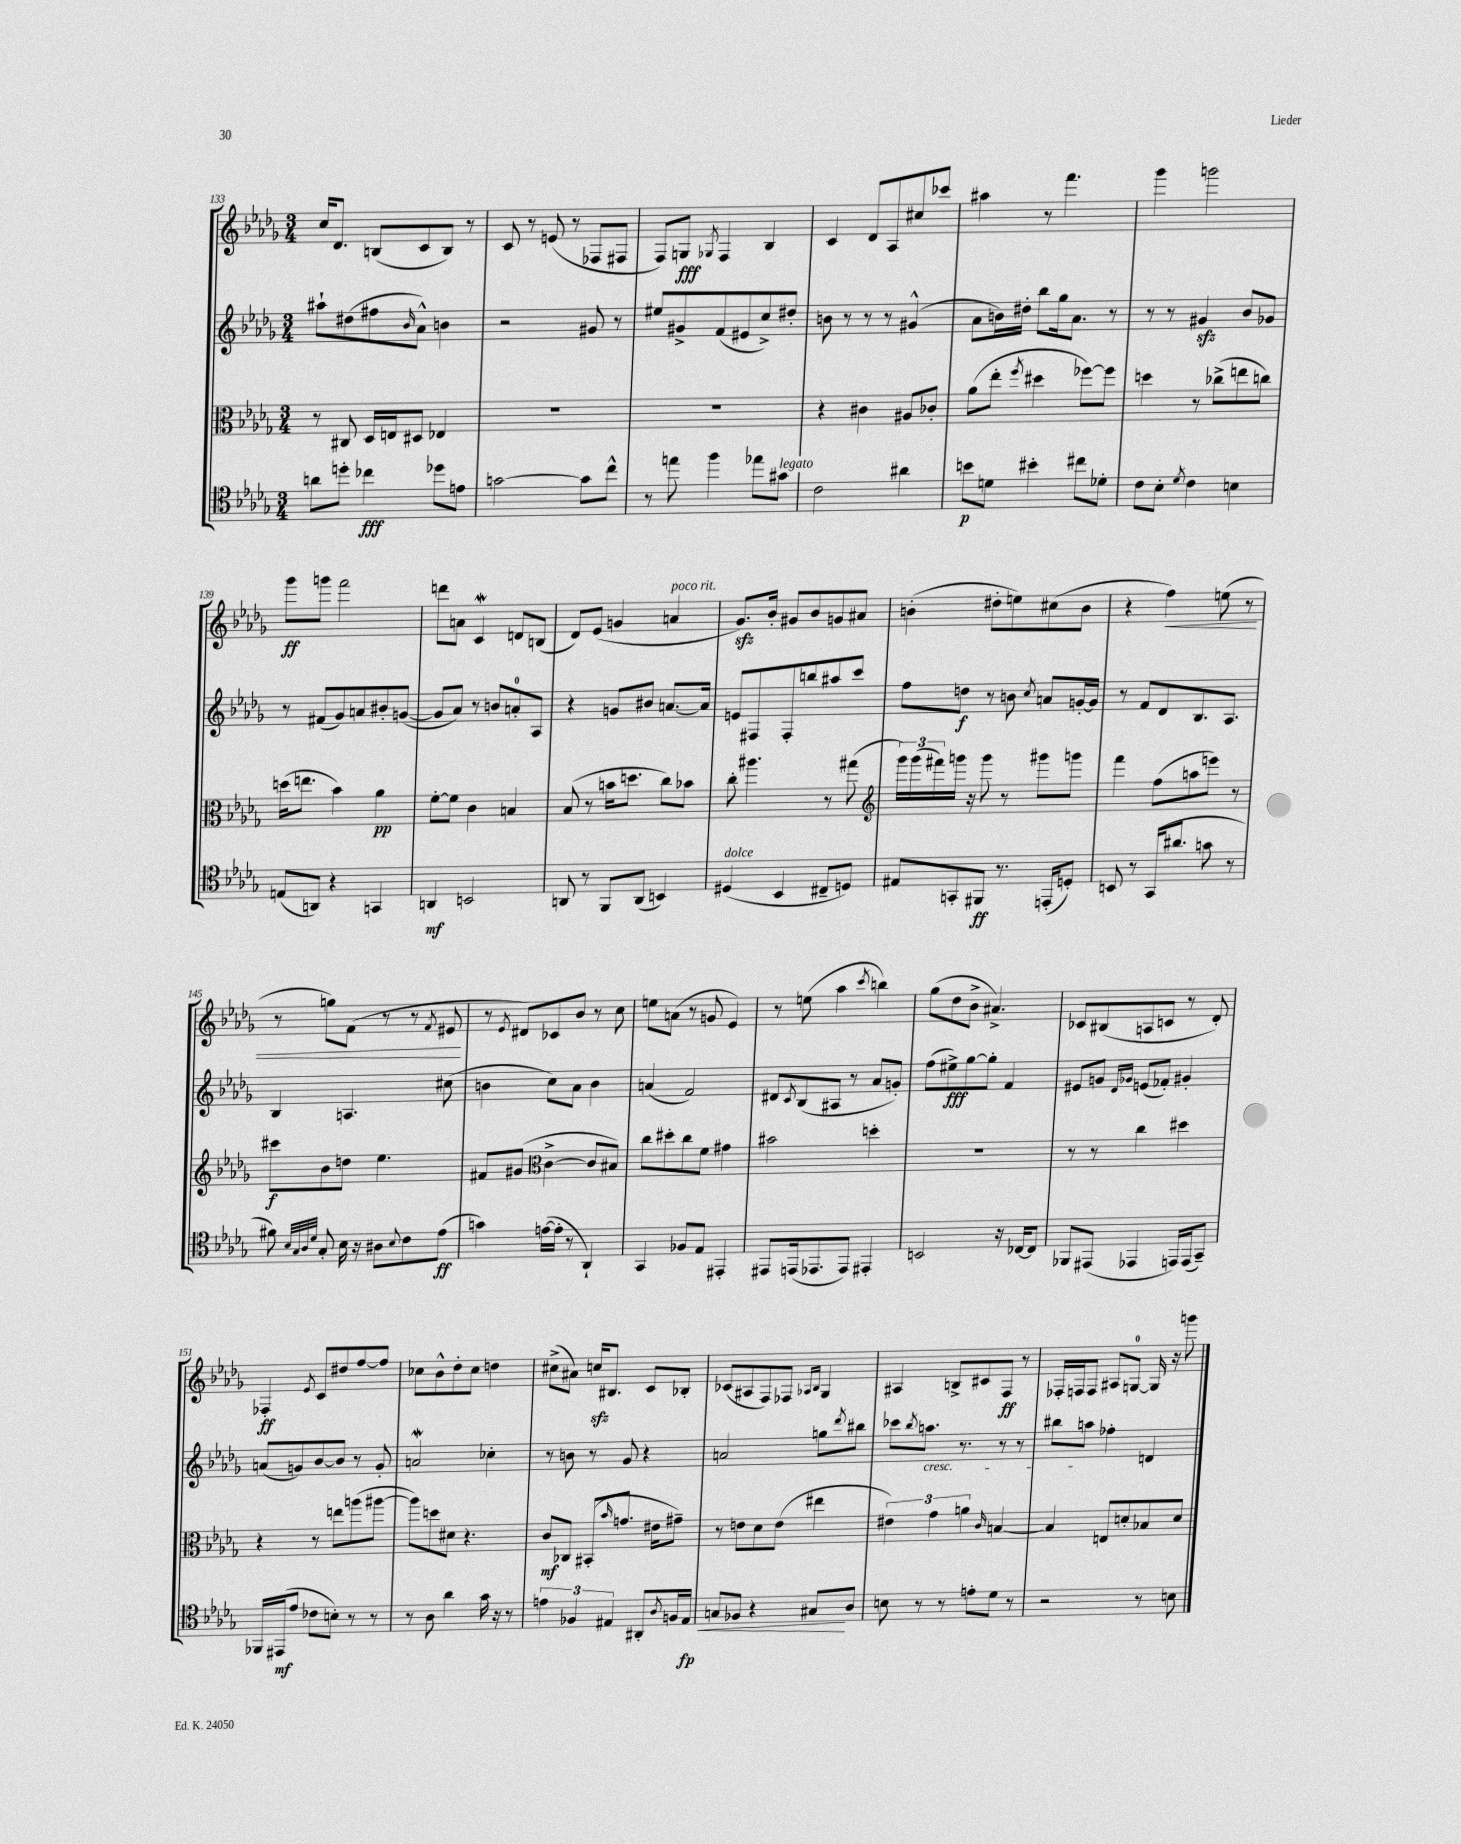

**kern	**dynam	**kern	**dynam	**kern	**dynam	**kern	**dynam
*part4	*part4	*part3	*part3	*part2	*part2	*part1	*part1
*staff4	*staff4	*staff3	*staff3	*staff2	*staff2	*staff1	*staff1
*clefC4	*	*clefC3	*	*clefG2	*	*clefG2	*
*k[b-e-a-d-g-]	*	*k[b-e-a-d-g-]	*	*k[b-e-a-d-g-]	*	*k[b-e-a-d-g-]	*
*M3/4	*	*M3/4	*	*M3/4	*	*M3/4	*
=133	=133	=133	=133	=133	=133	=133	=133
8an\L	.	8r	.	8aa#X`\L	.	16cc/KL	.
.	.	.	.	.	.	8.d-/J	.
8ddn'\J	.	8C#X/	.	(8dd#X\	.	.	.
4cc-X\	fff	16D-/LL	.	8ff#X\	.	(8Bn/L	.
.	.	16En/J	.	.	.	.	.
.	.	.	.	16qqb-/	.	.	.
.	.	8D#X/J	.	8a-^^\J)	.	8c/	.
8dd-X\L	.	4E-X/	.	4bn\	.	8B/J)	.
8en\J	.	.	.	.	.	8r	.
=134	=134	=134	=134	=134	=134	=134	=134
[2gn\	.	2.r	.	2r	.	8c/	.
.	.	.	.	.	.	8r	.
.	.	.	.	.	.	(8en/	.
.	.	.	.	.	.	8r	.
8g\L]	.	.	.	8g#X/	.	8F-X/L	.
8cc^^\J	.	.	.	8r	.	8F#X/J	.
=135	=135	=135	=135	=135	=135	=135	=135
8r	.	2.r	.	8ee#X/L	.	8F/L)	.
8een\	.	.	.	8g#X^/	.	8Gn/J	fff
.	.	.	.	.	.	8qG-X/	.
4ff\	.	.	.	(8f/	.	4F/	.
.	.	.	.	8e#X/	.	.	.
8ee-X\L	.	.	.	8cc^/)	.	4B-/	.
!LO:TX:a:i:t=legato	!	!	!	!	!	!	!
8g#X\J	.	.	.	8dd#X'/J	.	.	.
=136	=136	=136	=136	=136	=136	=136	=136
2c\	.	4r	.	8bn\	.	4c/	.
.	.	.	.	8r	.	.	.
.	.	4c#X\	.	8r	.	8d-/L	.
.	.	.	.	8r	.	8A-/	.
4a#X\	.	8A#X/L	.	(4g#X^^/	.	8cc#X/	.
.	.	8c-X'/J	.	.	.	8ccc-X/J	.
=137	=137	=137	=137	=137	=137	=137	=137
8bn\L	p	(8a-\L	.	8a-\L	.	4aa#X\	.
8dn\J	.	8ee-'\J	.	16bn\L)	.	.	.
.	.	.	.	16dd#X'\JJ	.	.	.
.	.	8qff/	.	.	.	.	.
4b#X'\	.	4dd#X\	.	8bb-\L	.	8r	.
.	.	.	.	16gg-\k	.	4.fff\	.
.	.	.	.	8.a-\J	.	.	.
8cc#X\L	.	[8ff-X\L)	.	.	.	.	.
8d-X'\J	.	8ff-\J]	.	8r	.	.	.
=138	=138	=138	=138	=138	=138	=138	=138
8c\L	.	4ddn\	.	8r	.	4ggg-\	.
8B-'\J	.	.	.	8r	.	.	.
8qd-/	.	.	.	.	.	.	.
4c\	.	8r	.	4g#Xzz/	.	2gggn\	.
.	.	(8cc-X^\L	.	.	.	.	.
4Bn\	.	8een\	.	8b-/L	.	.	.
.	.	8ccn\J)	.	8g-X/J	.	.	.
!!LO:LB:g=z
=139	=139	=139	=139	=139	=139	=139	=139
(8En/L	.	(16ddn\KL	.	8r	.	8ggg-\L	ff
.	.	8.een\J	.	.	.	.	.
8AAn/J)	.	.	.	(8f#X/L	.	8gggn\J	.
4r	.	4b-\)	.	8g-/)	.	2fff\	.
.	.	.	.	8an/	.	.	.
4GGn/	.	4a-\	pp	8b#X'/	.	.	.
.	.	.	.	([8gn/J	.	.	.
=140	=140	=140	=140	=140	=140	=140	=140
4AAn/	mf	[8f'\L	.	8g/L]	.	8dddn\L	.
.	.	8f\J]	.	8a-/J)	.	8an\J	.
2BBn/	.	4c\	.	8r	.	4cW/	.
.	.	.	.	8bn/L	.	.	.
.	.	4Bn/	.	8an'/	.	8dn/L	.
.	.	.	.	8A-/J	.	(8Bn/J	.
=141	=141	=141	=141	=141	=141	=141	=141
8AAn/	.	(8B-/	.	4r	.	8d-/L)	.
8r	.	8r	.	.	.	(8e-/J	.
8FF/L	.	16bn\KL	.	8gn/L	.	4gn/	.
.	.	8.ddn\J	.	.	.	.	.
(8AA/J	.	.	.	8b#X/J	.	.	.
!	!	!	!	!	!	!LO:TX:a:i:t=poco rit.	!
4BBn/)	.	8cc\L)	.	[8.an/L	.	4an/	.
.	.	8b-X\J	.	.	.	.	.
.	.	.	.	16a/Jk]	.	.	.
=142	=142	=142	=142	=142	=142	=142	=142
!LO:TX:a:i:t=dolce	!	!	!	!	!	!	!
(4D#X/	.	8cc'\	.	8en/L	.	8.g-zz/L)	.
.	.	4.aa#X\	.	8F#X/	.	.	.
.	.	.	.	.	.	16b-'/Jk	.
4BB-/	.	.	.	8F#'/	.	8g#X/L	.
.	.	.	.	8bbn/	.	8b-/	.
8C#X~/L	.	8r	.	8aa#X/	.	8gn/	.
8Dn/J)	.	(8gg#X\	.	8ccc/J	.	8a#X/J	.
=143	=143	=143	=143	=143	=143	=143	=143
*	*	*clefG2	*	*	*	*	*
8E#X/L	.	24ggg-\LL)	.	8ff\L	.	(4bn'\	.
.	.	(24ggg-\	.	.	.	.	.
.	.	24fff#X\)	.	.	.	.	.
8GGn'/	.	16gggn\JJ	.	8ddn\J	f	.	.
.	.	16r	.	.	.	.	.
8FF#X/J	ff	8ggg\	.	8r	.	8dd#X'\L	.
8.r	.	8r	.	8bn\	.	8een\)	.
.	.	.	.	8qcc/	.	.	.
.	.	8ggg#X\L	.	8an/L	.	(8cc#X\	.
(16EEn'/KL	.	.	.	.	.	.	.
8Dn'/J)	.	8gggn\J	.	[16gn'/L	.	8b\J	.
.	.	.	.	16g/JJ]	.	.	.
=144	=144	=144	=144	=144	=144	=144	=144
8BBn/	.	4fff\	.	8r	.	4r	.
8r	.	.	.	8f/L	.	.	.
!	!	!	!	!	!	!	!LO:HP:b
(16GG-/KL	.	(8ff\L	.	8d-/	.	4ff\)	<
8.a#X/J	.	.	.	.	.	.	.
.	.	8aan\	.	8.B-/	.	.	.
8gn\	.	8eeen\J)	.	.	.	(8een\	.
.	.	.	.	8.A-/J	.	.	.
8r	.	8r	.	.	.	8r	.
!!LO:LB:g=z
=145	=145	=145	=145	=145	=145	=145	=145
8f#X\)	.	8ccc#X\L	f	4B-/	.	8r	.
32qqB-/LLL	.	.	.	.	.	.	.
32qqG-/	.	.	.	.	.	.	.
32qqA-/	.	.	.	.	.	.	.
32qqd-/JJJ	.	.	.	.	.	.	.
8G-'/	.	8b-\	.	.	.	8ggn\L)	.
16B-\	.	8ddn\J	.	4.An/	.	(8f\J	.
16r	.	.	.	.	.	.	.
8A#X\L	.	4.ee-\	.	.	.	8r	.
8qqB-/	.	.	.	.	.	.	.
8c\	.	.	.	.	.	8r	.
.	.	.	.	.	.	8qf/	.
(8e-\J	ff	.	.	(8cc#X\	.	8e#X/	.
.	.	.	.	.	.	.	[
=146	=146	=146	=146	=146	=146	=146	=146
4gn\)	.	8f#X/L	.	4bn\	.	8r	.
.	.	.	.	.	.	8qe-/	.
.	.	(8g#X/J	.	.	.	8d#X/L)	.
*	*	*clefC3	*	*	*	*	*
([16en\LL	.	[4c^\	.	8cc\L)	.	8c-X/	.
16e'\JJ]	.	.	.	.	.	.	.
8r	.	.	.	8a-\J	.	8b-/J	.
4AA-`/)	.	8c/L]	.	4b\	.	8r	.
.	.	8B#X/J)	.	.	.	8cc\	.
=147	=147	=147	=147	=147	=147	=147	=147
4GG-/	.	8cc\L	.	(4an/	.	8een\L	.
.	.	8dd#X'\	.	.	.	(8an\J	.
8F-X/L	.	8cc\	.	2f/)	.	8r	.
8E-/J	.	8f\J	.	.	.	8gn/	.
4EE#X'/	.	4g#X\	.	.	.	4e-/)	.
=148	=148	=148	=148	=148	=148	=148	=148
8EE#X/L	.	2b#X\	.	8d#X/L	.	8r	.
.	.	.	.	8qc/	.	.	.
(16EEn/k	.	.	.	(8B-/	.	(8een\	.
8.EE-X/	.	.	.	.	.	.	.
.	.	.	.	8A#X/J	.	4aa-\	.
8EE-/J)	.	.	.	8r	.	.	.
.	.	.	.	.	.	8qccc/	.
4EE#X'/	.	4ddn'\	.	8a-/L	.	4bbn\)	.
.	.	.	.	8gn'/J)	.	.	.
=149	=149	=149	=149	=149	=149	=149	=149
2BBn/	.	2.r	.	(8ff\L	.	(8gg-\L	.
.	.	.	.	8ee#X^\)	fff	8dd-\	.
.	.	.	.	[8gg-\	.	8b-^\J	.
.	.	.	.	8gg-'\J]	.	4.a#X^/)	.
16r	.	.	.	4f/	.	.	.
[16C-X/KL	.	.	.	.	.	.	.
8C-/J]	.	.	.	.	.	.	.
=150	=150	=150	=150	=150	=150	=150	=150
8FF-X/L	.	8r	.	8e#X/L	.	8c-X/L	.
(8EE#X/J	.	8r	.	8gn/J	.	(8B#X/	.
.	.	.	.	16qqd-/LL	.	.	.
.	.	.	.	16qqg-X/JJ	.	.	.
4EE-X/	.	4cc\	.	(8en/L	.	8An/	.
.	.	.	.	8f-X'/J)	.	8cn/J	.
16EEn/LL)	.	4dd#X\	.	4g#X'/	.	8r	.
(16EE/J	.	.	.	.	.	.	.
8GG-~/J)	.	.	.	.	.	8d-'/)	.
!!LO:LB:g=z
=151	=151	=151	=151	=151	=151	=151	=151
16FF-X/LL	.	4r	.	(8an/L	.	4F-X'/	ff
(16EE#X/J	mf	.	.	.	.	.	.
8e-/J	.	.	.	8gn/)	.	.	.
.	.	.	.	.	.	8qe-/	.
8c-X\L	.	8r	.	[8b-/	.	8c/L	.
8Bn'\J)	.	8een\L	.	8b-/J]	.	8dd#X/	.
8r	.	(8aan\	.	8r	.	[8ff/	.
8r	.	[8aa#X\J	.	8g'/	.	8ff/J]	.
=152	=152	=152	=152	=152	=152	=152	=152
8r	.	8aa#\L])	.	2anW/	.	8cc-X\L	.
8A-\	.	8ddn\	.	.	.	8b-^^\	.
4a-\	.	8d#X\J	.	.	.	8dd-'\	.
.	.	4.r	.	.	.	8cc-\J	.
16g-\	.	.	.	4cc-X'\	.	4ddn\	.
16r	.	.	.	.	.	.	.
8r	.	.	.	.	.	.	.
=153	=153	=153	=153	=153	=153	=153	=153
6en\	.	8c/L	mf	8r	.	(8cc#X^\L	.
.	.	8C-X/J	.	8bn\	.	8a#X\J)	.
6F-X/	.	.	.	.	.	.	.
.	.	(8BB#X'/L	.	8r	.	16ccnzz/KL	.
.	.	.	.	.	.	8.B#X/J	.
6E#X/	.	.	.	.	.	.	.
.	.	16qqb-/	.	.	.	.	.
.	.	8.gn/J	.	8g-/	.	.	.
8AA#X'/L	.	.	.	4r	.	8c/L	.
.	.	16e#X\KL	.	.	.	.	.
8qA-/	.	.	.	.	.	.	.
16Fn/L	.	8g#X~\J)	.	.	.	8B-X'/J	.
!	!LO:HP:b	!	!	!	!	!	!
16E#/JJ	< fp	.	.	.	.	.	.
=154	=154	=154	=154	=154	=154	=154	=154
8Gn/L	.	8r	.	2an/	.	(8c-X/L	.
8F-X/J	.	8en\L	.	.	.	8A#X/	.
4r	.	8d-\	.	.	.	8F/)	.
.	.	(8e\J	.	.	.	8F-X/J	.
.	.	.	.	.	.	16qqA-X/LL	.
.	.	.	.	.	.	16qqB-/JJ	.
8G#X/L	.	4ee#X\	.	8ggn\L	.	4G-/	.
.	.	.	.	8qddd-/	.	.	.
8A-/J	[	.	.	8bb#X\J	.	.	.
=155	=155	=155	=155	=155	=155	=155	=155
8Bn\	.	6e#X\)	.	8ccc-X\L	.	4A#X/	.
.	.	.	.	8qbb-/	.	.	.
!	!	!	!	!LO:TX:b:i:t=cresc.	!	!	!
8r	.	.	.	8.aan\J	.	.	.
.	.	6g-\	.	.	.	.	.
8r	.	.	.	.	.	8Bn^/L	.
.	.	.	.	8.r	.	.	.
.	.	6an\	.	.	.	.	.
8en'\L	.	.	.	.	.	8c#X/	.
.	.	16qqc/	.	.	.	.	.
8d-\J	.	[4Bn/	.	8r	.	8F/J	ff
8r	.	.	.	8r	.	8r	.
=156	=156	=156	=156	=156	=156	=156	=156
2r	.	4B/]	.	8bb#X\L	.	16F-X'/LL	.
.	.	.	.	.	.	16Fn/J	.
.	.	.	.	8aan\J	.	8F/J	.
.	.	8En/L	.	4ff-X'\	.	8A#X/L	.
.	.	8dn'/	.	.	.	[8Gn/J	.
8r	.	8B-X/	.	4dn/	.	16G/]	.
.	.	.	.	.	.	16r	.
8Bn\	.	8d/J	.	.	.	8gggn\	.
==	==	==	==	==	==	==	==
*-	*-	*-	*-	*-	*-	*-	*-
